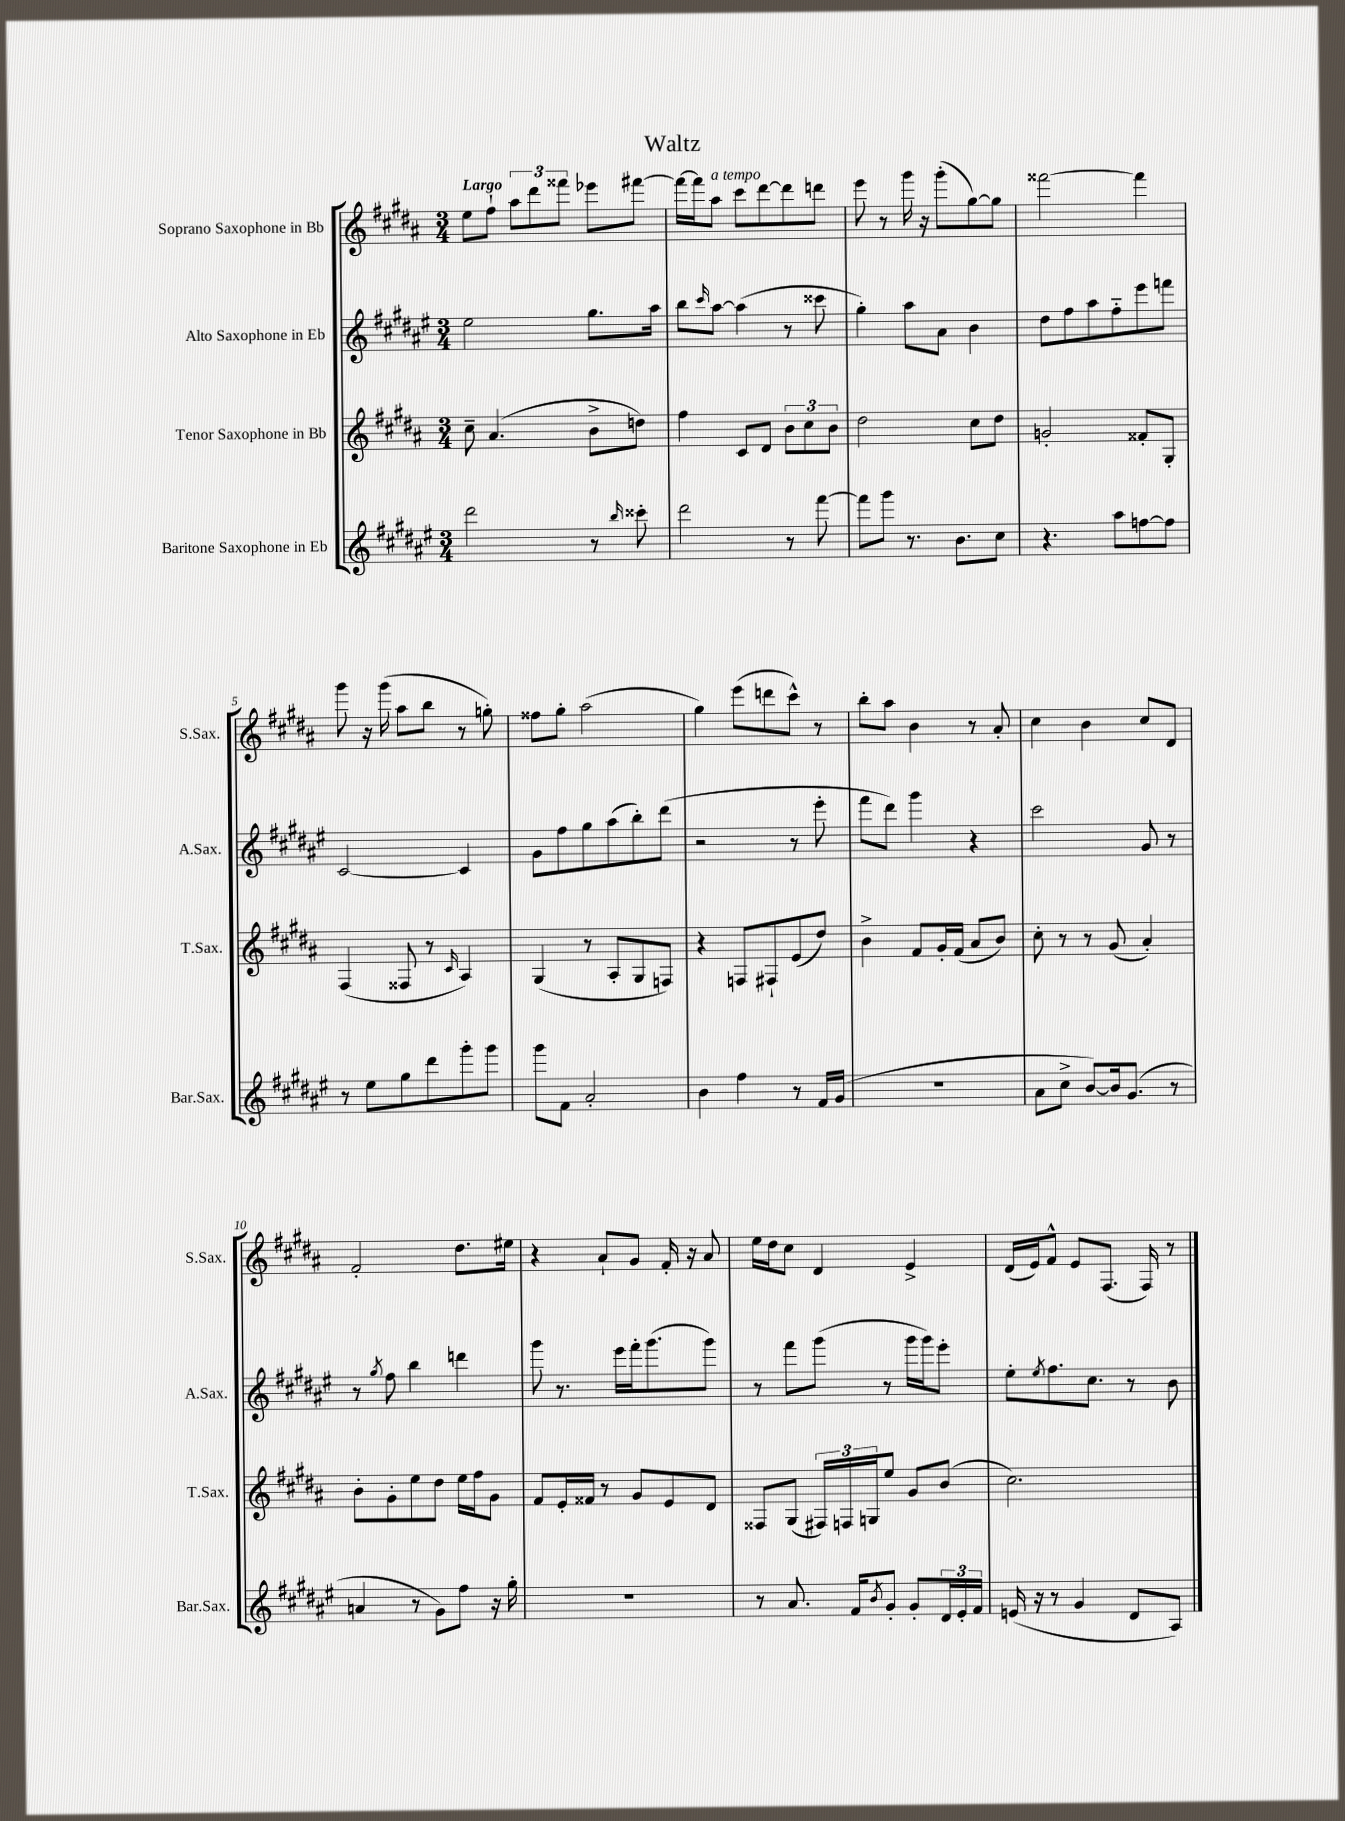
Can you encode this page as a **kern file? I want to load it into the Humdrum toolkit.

**kern	**kern	**kern	**kern
*part4	*part3	*part2	*part1
*staff4	*staff3	*staff2	*staff1
*I"Baritone Saxophone in Eb	*I"Tenor Saxophone in Bb	*I"Alto Saxophone in Eb	*I"Soprano Saxophone in Bb
*I'Bar.Sax.	*I'T.Sax.	*I'A.Sax.	*I'S.Sax.
*clefG2	*clefG2	*clefG2	*clefG2
*k[f#c#g#d#a#e#]	*k[f#c#g#d#a#]	*k[f#c#g#d#a#e#]	*k[f#c#g#d#a#]
*M3/4	*M3/4	*M3/4	*M3/4
=1	=1	=1	=1
!	!	!	!LO:TX:a:B:t=Largo
2ddd#\	8cc#~\	2ee#\	8ee\L
.	(4.a#/	.	8ff#`\J
.	.	.	12aa#\L
.	.	.	12ddd#\
.	.	.	12fff##X\J
8r	8b^\L	8.gg#\L	8eee-X\L
16qqbb/	.	.	.
8ccc##X'\	8ddn\J)	.	[8fff#X\J
.	.	16aa#\Jk	.
=2	=2	=2	=2
2ddd#\	4ff#\	8bb\L	16fff#\LL_
.	.	.	16fff#\J]
.	.	16qqccc#/	.
!	!	!	!LO:TX:a:i:t=a tempo
.	.	[8aa#\J	8aa#\J
.	8c#/L	(4aa#\]	8ccc#\L
.	8d#/J	.	[8ddd#\
8r	12b\L	8r	8ddd#\]
.	12cc#\	.	.
[8fff#\	.	8ccc##X\	8dddn\J
.	12b\J	.	.
=3	=3	=3	=3
8fff#\L]	2dd#\	4gg#'\)	8eee\
8ggg#\J	.	.	8r
8.r	.	8aa#\L	16ggg#\
.	.	.	16r
.	.	8a#\J	(8ggg#'\L
8.b\L	.	.	.
.	8cc#\L	4b\	[8gg#\)
8cc#\J	8dd#\J	.	8gg#\J]
=4	=4	=4	=4
4.r	2gn'/	8dd#\L	[2fff##X\
.	.	8ff#\	.
.	.	8aa#\	.
8aa#\L	.	8ff#\	.
[8ffn\	8f##X'/L	8eee#\	4fff##\]
8ff\J]	8G#'/J	8fffn\J	.
!!LO:LB:g=z
=5	=5	=5	=5
8r	(4F#/	[2c#/	8ggg#\
8ee#\L	.	.	16r
.	.	.	(16ggg#\
8gg#\	8F##X/	.	8aa#\L
8ddd#\	8r	.	8bb\J
.	16qqc#/	.	.
8ggg#'\	4A#/)	4c#/]	8r
8ggg#\J	.	.	8ggn'\)
=6	=6	=6	=6
8ggg#\L	(4G#/	8g#\L	8ff##X\L
8f#\J	.	8ff#\	8gg#'\J
2a#'/	8r	8gg#\	(2aa#\
.	8A#'/L	(8aa#\	.
.	8G#/	8bb'\)	.
.	8Fn/J)	(8ddd#\J	.
=7	=7	=7	=7
4b\	4r	2r	4gg#\)
4ff#\	8Fn/L	.	(8eee\L
.	8F#X`/	.	8dddn\
8r	(8e/	8r	8ccc#^^\J)
16f#/LL	8dd#/J)	8eee#'\	8r
(16g#/JJ	.	.	.
=8	=8	=8	=8
2.r	4b^\	8fff#\L	8bb'\L
.	.	8ddd#\J)	8aa#\J
.	8f#/L	4ggg#\	4b\
.	16g#'/L	.	.
.	(16f#/JJ	.	.
.	8a#/L	4r	8r
.	8b/J)	.	8a#'/
=9	=9	=9	=9
8a#\L	8cc#'\	2ccc#\	4cc#\
8cc#^\J	8r	.	.
[8b/L)	8r	.	4b\
16b/k]	(8g#/	.	.
(8.g#/J	.	.	.
.	4a#'/)	8g#/	8cc#/L
8r	.	8r	8d#/J
!!LO:LB:g=z
=10	=10	=10	=10
4an/	8b'\L	8r	2f#'/
.	.	8qgg#/	.
.	8g#'\	8ff#\	.
8r	8ee\	4bb\	.
8g#\L)	8dd#\J	.	.
8ff#\J	16ee\LL	4dddn\	8.dd#\L
.	16ff#\J	.	.
16r	8g#\J	.	.
16gg#'\	.	.	16ee#X\Jk
=11	=11	=11	=11
2.r	8f#/L	8ggg#\	4r
.	16e'/L	8.r	.
.	16f##X/JJ	.	.
.	8r	.	8a#`/L
.	.	16eee#\LL	.
.	8g#/L	16fff#'\J	8g#/J
.	.	(8.ggg#\	.
.	8e/	.	16f#'/
.	.	.	16r
.	8d#/J	8ggg#\J)	8a#/
=12	=12	=12	=12
8r	8F##X/L	8r	16ee\LL
.	.	.	16dd#\J
8.a#/	(8G#/J	8fff#\L	8cc#\J
.	24F#X/LL)	(8ggg#\J	4d#/
.	24Fn/	.	.
16f#/KL	.	.	.
.	24Gn/J	.	.
8qb/	.	.	.
8g#'/J	8ee/J	8r	.
8g#'/L	8g#/L	16ggg#\LL	4e^/
.	.	16ggg#\J)	.
24d#/L	(8b/J	8eee#'\J	.
24e#'/	.	.	.
24f#/JJ	.	.	.
=13	=13	=13	=13
(16en/	2.cc#\)	8ee#'\L	(16d#/LL
16r	.	.	16e/J)
.	.	8qee#/	.
8r	.	8.ff#\	8f#^^/J
4g#/	.	.	8e/L
.	.	8.cc#\J	.
.	.	.	(8.F#/J
8d#/L	.	8r	.
.	.	.	16F#/)
8A#/J)	.	8b\	8r
==	==	==	==
*-	*-	*-	*-
